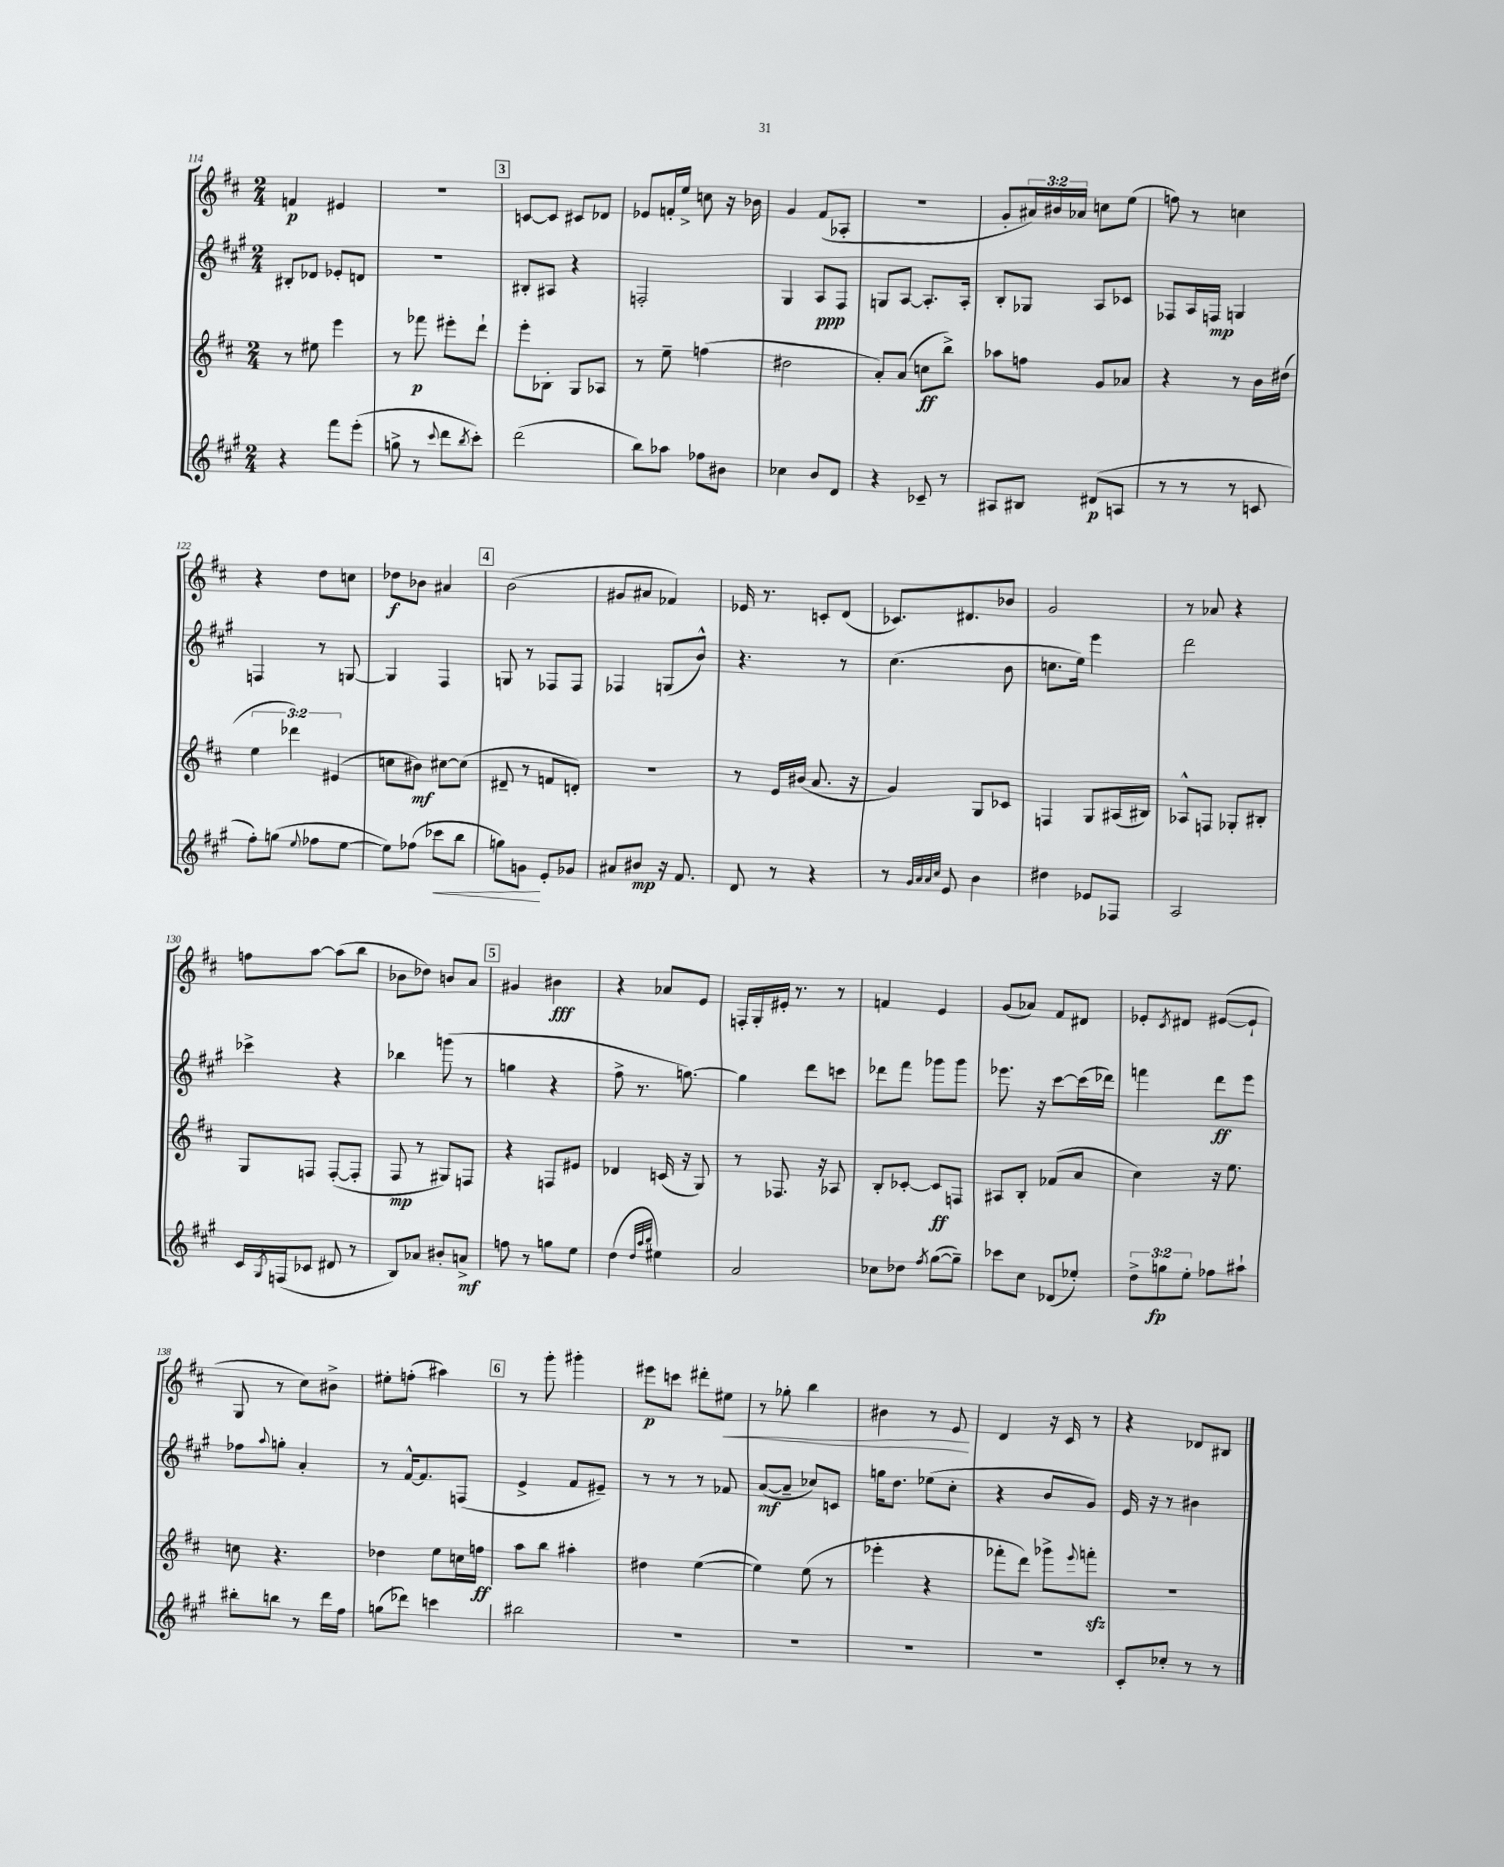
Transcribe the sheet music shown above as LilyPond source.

<<
\new StaffGroup <<
\new Staff = "s0" {
    \clef treble \key d \major \numericTimeSignature \time 2/4 \override Staff.TupletNumber.text = #tuplet-number::calc-fraction-text
    f'4\p eis'4 |
    r2 |
    \mark \markup { \box "3" } c'8~ c'8 cis'8 des'8 |
    ees'8 f'16-. e''16-> c''8 r16 bes'16 |
    g'4 fis'8( aes8-. |
    R2 |
    g'8-. \tuplet 3/2 { ais'16) bis'16 aes'16 } c''8 e''8( |
    f''8) r8 c''4 |
    r4 d''8 c''8 |
    des''8\f bes'8 ais'4 |
    \mark \markup { \box "4" } b'2( |
    gis'8 ais'8 fes'4) |
    ees'16 r8. c'8-. d'8( |
    ces'8.) dis'8. bes'8 |
    g'2 |
    r8 aes'8 r4 |
    f''8 a''8~ a''8( b''8 |
    bes'8 des''8) b'8 a'8 |
    \mark \markup { \box "5" } gis'4 bis'4\fff |
    r4 aes'8 e'8 |
    f16-. g16-. eis'16-. r8. r8 |
    f'4 e'4 |
    g'8( aes'8) fis'8 dis'8 |
    ees'8-. \acciaccatura { cis'8 } dis'8 eis'8~( eis'8-! |
    g8 r8 cis''8) bis'8-> |
    eis''8-. f''8-.( ais''4) |
    \mark \markup { \box "6" } r8 g'''8-. gis'''4-. |
    eis'''8\p c'''8 dis'''8-. eis''8\< |
    r8 ges''8-. b''4 |
    bis'4 r8 e'8\! |
    d'4 r16 cis'16 r8 |
    r4 des'8 bis8 \bar "|." |
}
\new Staff = "s1" {
    \clef treble \key a \major \numericTimeSignature \time 2/4
    bis8-. des'8 ees'8-. d'8 |
    r2 |
    \mark \markup { \box "3" } bis8-. ais8 r4 |
    f2-. |
    gis4 a8\ppp fis8 |
    g8 a8~ a8.-. a16-. |
    b8-. ges8 a8 ces'8 |
    fes8 a16 f16\mp g4 |
    f4 r8 g8~ |
    g4 fis4 |
    \mark \markup { \box "4" } g8 r8 fes8 fes8 |
    fes4 g8( b'8-^) |
    r4. r8 |
    cis''4.( b'8 |
    c''8. e''16) e'''4 |
    d'''2 |
    ces'''4-> r4 |
    bes''4 g'''8( r8 |
    \mark \markup { \box "5" } g''4 r4 |
    fis''8-> r8. g''8.~) |
    g''4 d'''8 c'''8 |
    des'''8 fis'''8 ges'''8 ges'''8 |
    ees'''8. r16 cis'''8~ cis'''16( des'''16) |
    f'''4 d'''8\ff e'''8 |
    fes''8 \appoggiatura { a''8 } g''8-. a'4-. |
    r8 fis'16~-^ fis'8. f8( |
    \mark \markup { \box "6" } e'4-> fis'8 eis'8--) |
    r8 r8 r8 fes'8 |
    a'8~\mf( a'8-- ces''8) c'8 |
    g''16 d''8. ees''8( cis''8-. |
    r4 b'8 gis'8) |
    e'16 r16 r8 bis'4 \bar "|." |
}
\new Staff = "s2" {
    \clef treble \key d \major \numericTimeSignature \time 2/4 \override Staff.TupletNumber.text = #tuplet-number::calc-fraction-text
    r8 eis''8 e'''4 |
    r8 fes'''8\p eis'''8-. d'''8-! |
    \mark \markup { \box "3" } e'''8-. bes8-. g8 aes8 |
    r8 e''8-- f''4( |
    dis''2 |
    a'8-.) a'8( c''8\ff b''8->) |
    aes''8 f''8 g'8 aes'8 |
    r4 r8 b'16 dis''16( |
    \tuplet 3/2 { e''4 des'''4) eis'4( } |
    c''8 bis'8\mf) cis''8~ cis''8( |
    \mark \markup { \box "4" } dis'8-- r8 f'8 d'8-.) |
    r2 |
    r8 e'16 bis'16( a'8. r16 |
    g'4) g8 ces'8 |
    f4 g8 ais16( bis16) |
    aes8-^ f8 ges8-. bis8-. |
    g8 f8 f8~-.( f8-. |
    fis8\mp r8 gis8) f8 |
    \mark \markup { \box "5" } r4 f8 eis'8 |
    des'4 c'16( r16 g8) |
    r8 fes8. r16 aes8 |
    b8-. ces'8~-. ces'8\ff f8 |
    ais8 b8-. fes'8( a'8 |
    cis''4) r16 e''8. |
    c''8 r4. |
    des''4 e''8 c''16 f''16\ff |
    \mark \markup { \box "6" } a''8 b''8 ais''4-. |
    dis''4 e''4~( |
    e''4) e''8( r8 |
    ees'''4-. r4 |
    fes'''8-. d'''8) ges'''8-> \appoggiatura { e'''8 } f'''8-.\sfz |
    R2 \bar "|." |
}
\new Staff = "s3" {
    \clef treble \key a \major \numericTimeSignature \time 2/4 \override Staff.TupletNumber.text = #tuplet-number::calc-fraction-text
    r4 fis'''8 e'''8-.( |
    g''8-> r8 \appoggiatura { cis'''8 } d'''8 \acciaccatura { b''8 } cis'''8-.) |
    \mark \markup { \box "3" } d'''2( |
    b''8) aes''8 fes''8 bis'8 |
    ces''4 b'8 d'8 |
    r4 ces'8-- r8 |
    ais8 bis8 dis'8\p( a8 |
    r8 r8 r8 c'8 |
    fis''8-.) g''8( \appoggiatura { e''8 } fes''8 e''8~ |
    e''8) fes''8( ces'''8\< b''8 |
    \mark \markup { \box "4" } g''8) g'8\! e'8-. ges'8 |
    ais'8 bis'8\mp r16 fis'8. |
    d'8 r8 r4 |
    r8 \grace { gis'32 a'32 a'32 cis''32 } e'8 b'4 |
    dis''4 ees'8 fes8 |
    a2 |
    cis'16 \acciaccatura { gis8 } f16( ces'8 dis'8 r8 |
    b8) aes'8 bis'8-. a'8->\mf |
    \mark \markup { \box "5" } f''8 r8 g''8 e''8 |
    d''4( \grace { d''32 a''32 b''32 } eis''4) |
    a'2 |
    ces''8 des''8 \acciaccatura { fis''8 } gis''8~( gis''8--) |
    ces'''8 cis''8 des'8( ees''8-.) |
    \tuplet 3/2 { d''8-> g''8\fp e''8-. } fes''8 ais''8-! |
    bis''8-. b''8 r8 d'''16 fis''16 |
    g''8( des'''8) c'''4 |
    \mark \markup { \box "6" } bis''2 |
    R2 |
    R2 |
    R2 |
    R2 |
    cis'8-. ces''8-. r8 r8 \bar "|." |
}
>>
>>
\layout { \context { \Score currentBarNumber = #114 } }
